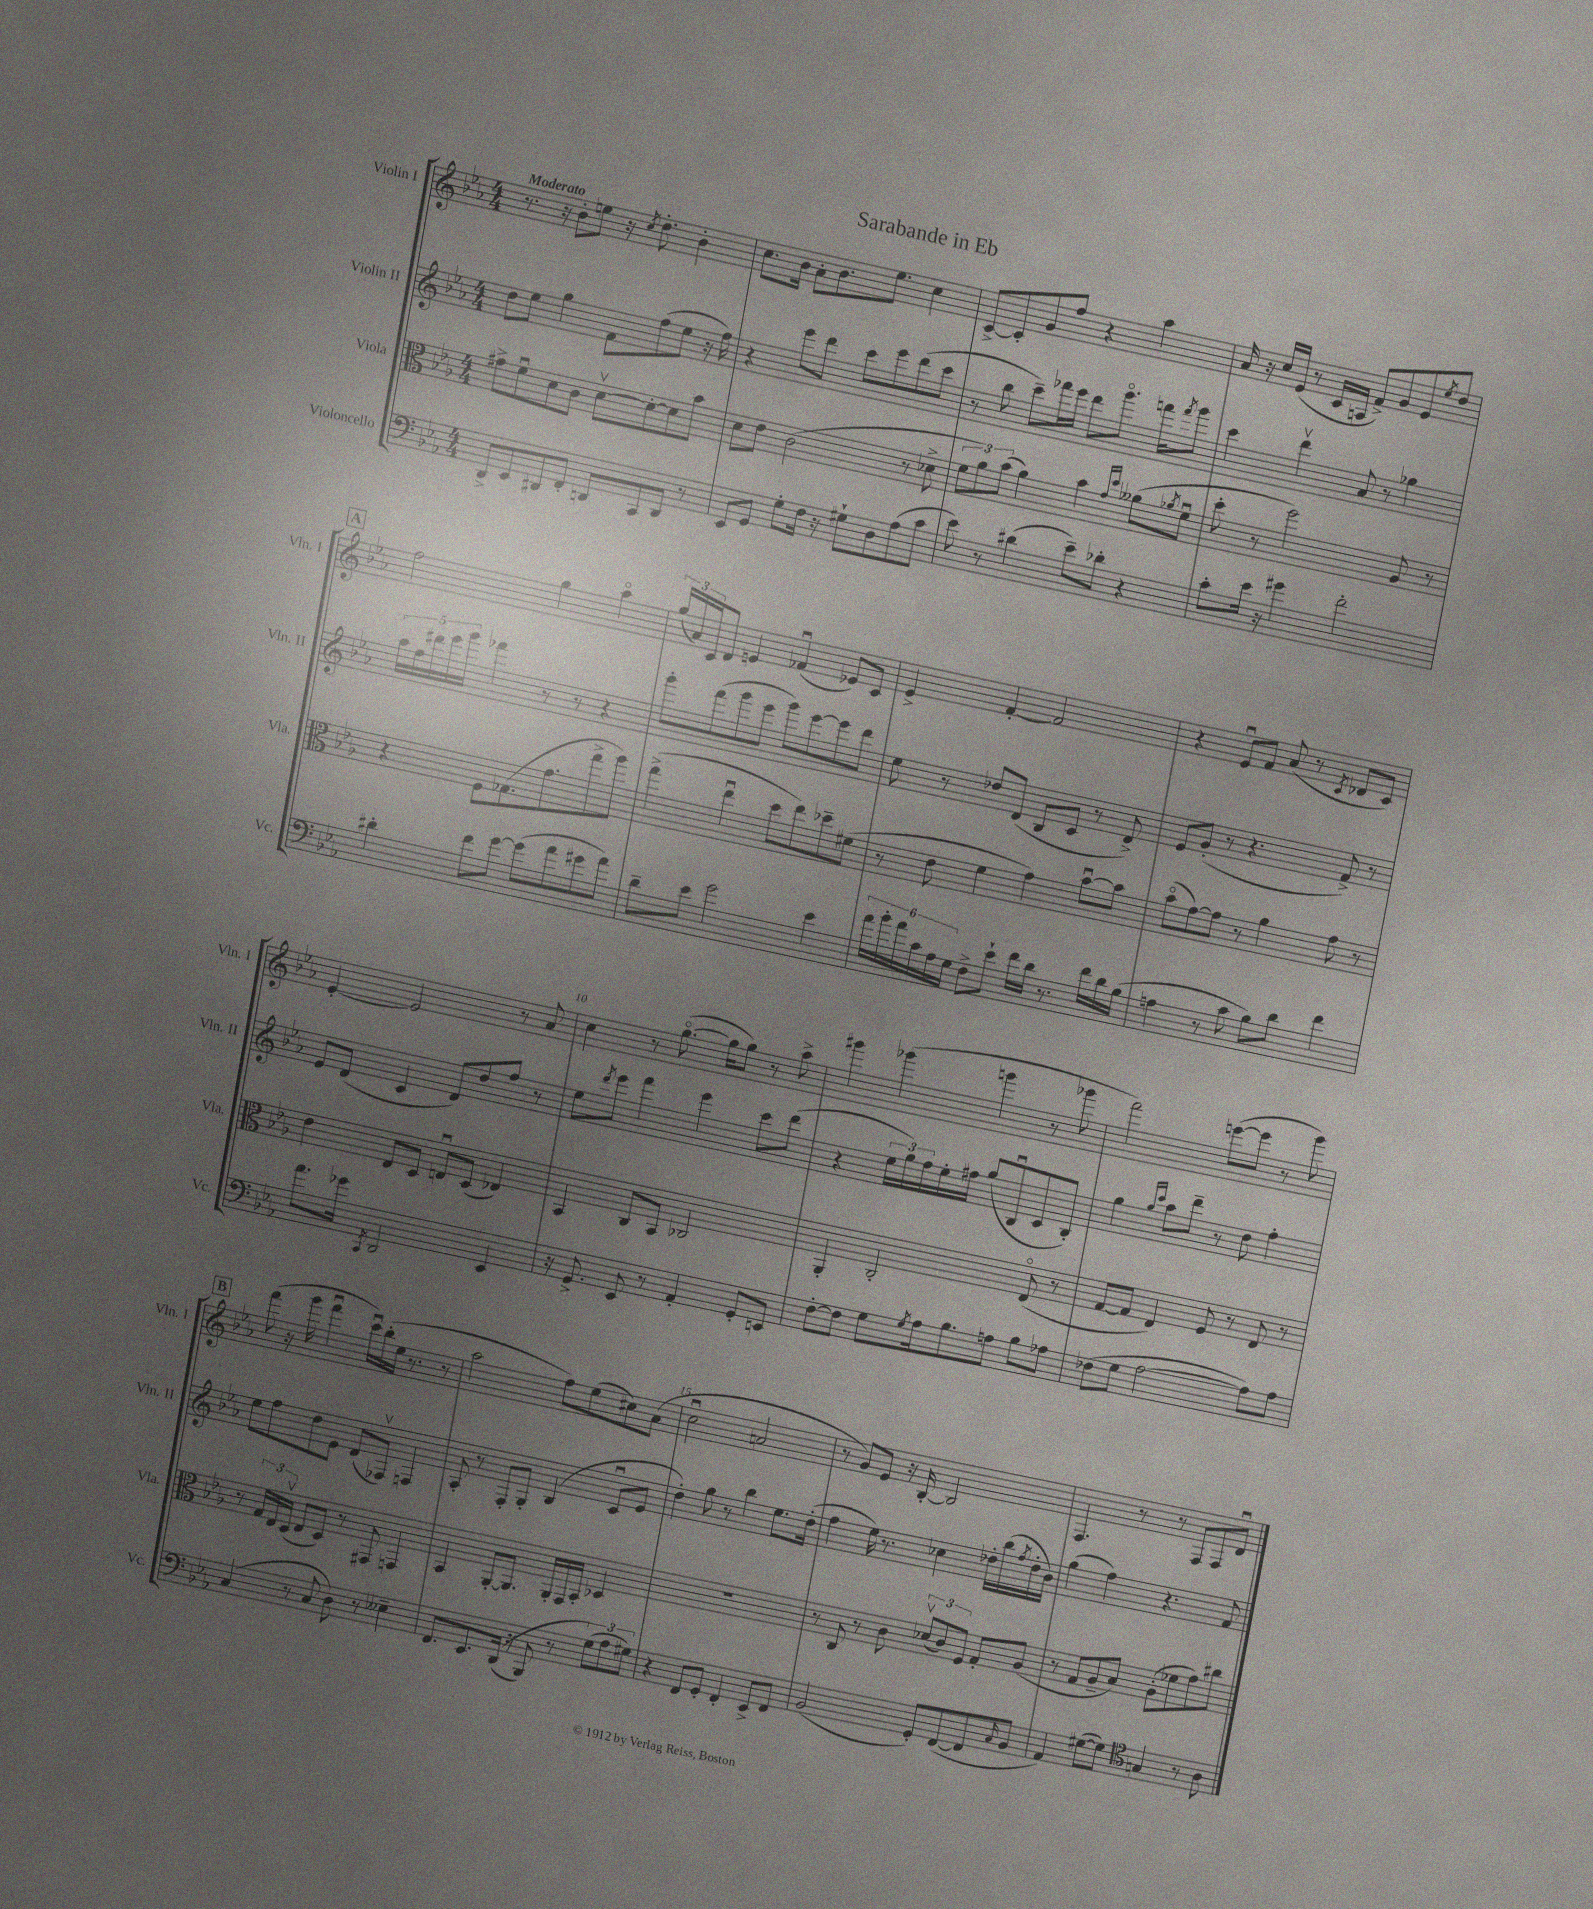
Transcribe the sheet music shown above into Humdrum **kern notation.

**kern	**kern	**kern	**kern
*staff4	*staff3	*staff2	*staff1
*clefF4	*clefC3	*clefG2	*clefG2
*k[b-e-a-]	*k[b-e-a-]	*k[b-e-a-]	*k[b-e-a-]
*M4/4	*M4/4	*M4/4	*M4/4
8DD^/L	8g#^\L	8dd\L	8.r
8EE-/	8fu\	8ee-\J	.
.	.	.	16r
8DD#/	8d\	4gg\	8b-'\L
8FF'/J	8c\J	.	8ee\J
8DD/L	[8dv\L	8f\L	16r
.	.	.	8qcc/
.	.	.	8.dd'\
8CC/	8d'\_	(8ff\	.
8DD/J	8d\]	8ee-\J	4b-'\
8r	8b-\J	16r	.
.	.	16ff\)	.
=	=	=	=
8EE-/L	8d\L	4r	8.cc\L
8GG/J	8e-\J	.	.
.	.	.	16b-\Jk
8G'\L	(2c\	8eee-\L	8a-'\L
16F\Jk	.	8ddd\J	8.b-\
16r	.	.	.
8G#`\L	.	8ccc\L	.
.	.	.	8.ee-\J
8D\	.	8eee-\	.
(8A-\	8r	(8ddd\	4cc\
8c\J	8d-^\	8ccc\J	.
=	=	=	=
8e-\)	12f\L	8r	[8c^/L
.	12a-\)	.	.
8r	.	8bb-\	8c'/]
.	(12b-\J	.	.
(4d#\	4a-\)	8ccc~\L)	8g/
.	.	16fff-\L	8ff/J
.	.	16eee-\JJ	.
8e-~\L)	4b-\	8ddd\L	4r
8d-'\J	.	8.gggo\J	.
.	16qqg/LL	.	.
.	16qqdd/JJ	.	.
4r	(8a--\L	.	4aa-\
.	.	16fff\LK	.
.	8qa-/	8qfff/	.
.	8fu\J	8ggg\J	.
=	=	=	=
8c'\L	8dd'\	4ccc\	16a-/
.	.	.	16r
16e-\Jk	8r	.	16cc/LL
16r	.	.	(16e-/JJ
4g#\	2ff\)	4dddv\	8r
.	.	.	16c/LL
.	.	.	16A/JJ
2f'\	.	8a-/	8f^/L)
.	.	8r	8g/
.	8A-/	4gg-\	8e-/
.	.	.	8qee-/
.	8r	.	8dd/J
=	=	=	=
4d#'\	4r	20aa-\LL	2ff\
.	.	20ff\	.
.	.	20ddd#\	.
.	.	20eee-\	.
.	.	20ggg\JJ	.
8f\L	8F\L	4fff-\	.
[8g\J	(8.G-\	.	.
(8g\]L	.	8r	4gg\
.	8.g\	.	.
8a-\	.	8r	.
8g#\	8gg^\	4r	4aa-o\
8a-\J)	8aa-\J)	.	.
=	=	=	=
8d~\L	(4gg^\	8ggg'\L	(24gg/LL
.	.	.	24a-/)
.	.	.	24c/J
8e-\J	.	(8fff\	8d/J
2g\	4ee-u\	8ggg\	4e/
.	.	8eee-\J	.
.	8dd\L	8ggg\L)	(4f-u/
.	8ee-\)	[8eee-\	.
4e-\	8dd-~\	8eee-\]	8e-/L)
.	(8f#\J	8ddd\J	8c/J
=	=	=	=
24a-\LL	8r	8ee-\	4e-^/
24b-'\	.	.	.
24a-\	.	.	.
24c\	8e-\	8r	.
24A-\	.	.	.
24G\JJ	.	.	.
8F^\L	4f\	8dd-/L	[4f'/
8e-`\J	.	(8d/J	.
16f\LL	4g\)	8B-/L	2f/]
16d\JJ	.	.	.
8.r	.	8c/J	.
.	[8b-u\L	8r	.
16f\LL	.	.	.
16d\	8b-\]J	8d^/)	.
(16B-\JJ	.	.	.
=	=	=	=
4A\	(8b-o\L	8e-/L	4r
.	[8g\)	(8g'/J	.
8r	8g\]J	8r	8e-u/L
8c\	8r	4.r	8f/J
8B-\L)	4a-\	.	(8a-/
8d\J	.	.	8r
.	.	.	8qc/
4f\	8g\	8f^/)	8d-/L
.	8r	8r	8c/J)
=	=	=	=
8.a-\L	4e-\	8e-/L	[4e-'/
.	.	(8d/J	.
16g-\Jk	.	.	.
8qCC/	.	.	.
2DD/	8E-/L	4c/	2e-/]
.	8D/J	.	.
.	8Eu/L	8d/L)	.
.	(8D/J	8dd/	.
4EE-/	4E-/)	8ff/J	8r
.	.	8r	8a-/
=	=	=	=
16r	4BB-/	8ee-\L	4cc\
8.GG^/	.	.	.
.	.	8qddd/	.
.	.	8eee-\J	.
8EE-/	8C/L	4fff\	8r
8r	8BB-/J	.	([8.ggo\
4AA-'/	2C-/	4eee-\	.
.	.	.	16gg\]LK
.	.	.	8gg\J)
8GG'/L	.	8ccc\L	8r
8EE/J	.	(8ddd\J	8aa-^\
=	=	=	=
[8F'\L	4AA-'/	4r	4ggg#\
8F\]J	.	.	.
8G\L	2C'/	24ee-\LL	(4ggg-\
.	.	24gg\)	.
.	.	24ff\	.
8qG/	.	.	.
16A-\k	.	16ee-'\	.
8.B-\	.	16ff#\JJ	.
.	.	(8gg/L	4ggg\
8A\J	.	8B-u/	.
8B-\L	(8E-o/	8c/	8r
8A-\J	8r	8B-'/J)	8ggg-\
=	=	=	=
(8F-\L	[8G/L	4gg\	2fff\)
8G\J	8G/]J	.	.
.	.	16qqgg/LL	.
.	.	16qqccc/JJ	.
[2A-\	4E-/)	8aa-\L	.
.	.	8ddd~\J	.
.	8F/	8r	([8eee\L
.	8r	8dd\	8eee\]J
8A-\]L)	8E-/	4ff'\	8r
8A-\J	8r	.	8ggg\)
=	=	=	=
(4C/	8r	8ee-\L	(8fff\
.	24G/LL	8ff\	16r
.	24E-/	.	.
.	.	.	16ggg\
.	(24Dv/JJ	.	.
8r	8E-/L	8dd\	4fffu\
8C/	8D/J)	8e-\J	.
8D\)	8r	(8d/L	16cccu\LL)
.	.	.	(16bb-'\
8r	8GG#/	8F-v/J)	16ee-\JJ
.	.	.	8.r
4E--~\	4GG/	4F/	.
.	.	.	8r
=	=	=	=
8.FF/L	4BB-/	8A-'/	2aa-\
.	.	8r	.
8.EE-/	.	.	.
.	[8AA-'/L	8F'/L	.
&((16DD/Jk	8.AA-/]J	8G'/J	.
16r	.	.	.
8BBB-/)	.	(4B-/	8ff\L)
.	16AA-'/LL	.	.
8r	16GG/	.	(8ee-\
.	16BB-'/JJ	.	.
(12G\L&)	4D-/	8cu/L	8cc#\)
12A-\	.	.	.
.	.	8e-/J	(8a-\J
12G#\J)	.	.	.
=	=	=	=
4r	1r	4dd'\)	2ccu\
8FF/L	.	8gg\	.
8GG'/J	.	8r	.
4FF'/	.	4bb-\	2a/
8EE-^/L	.	8.ee-\L	.
8FF/J	.	.	.
.	.	(16dd'\Jk	.
=	=	=	=
(2BB-/	8r	4ff\	8r
.	8C/	.	8g/L)
.	8r	16ee-\)	8e-/J
.	.	8.r	.
.	8c\	.	16r
.	.	.	[16B-'/
8GG'/L)	(12d-v/L	4cc-\	2B-/]
.	12c/)	.	.
([8FF/	.	.	.
.	12F/J	.	.
8FF/]	8G'/L	16dd-'\LL	.
.	.	(16bb-\	.
16qqC/	.	8qff/	.
8BB-/J	(8A-/J	16dd-'\	.
.	.	16b-\JJ)	.
=	=	=	=
4AA-/)	8r	(4gg\	4.F/
.	8G/L	.	.
([8G#\L	8A-~/	4ff\)	.
8G#\]J)	8B-/J)	.	8r
*clefC4	*	*	*
4G/	(8A-'\L	4.r	8r
.	8f-\	.	8F/L
8r	8g\)	.	8F/
8A-\	8cc#\J	8f/	8du/J
==	==	==	==
*-	*-	*-	*-
